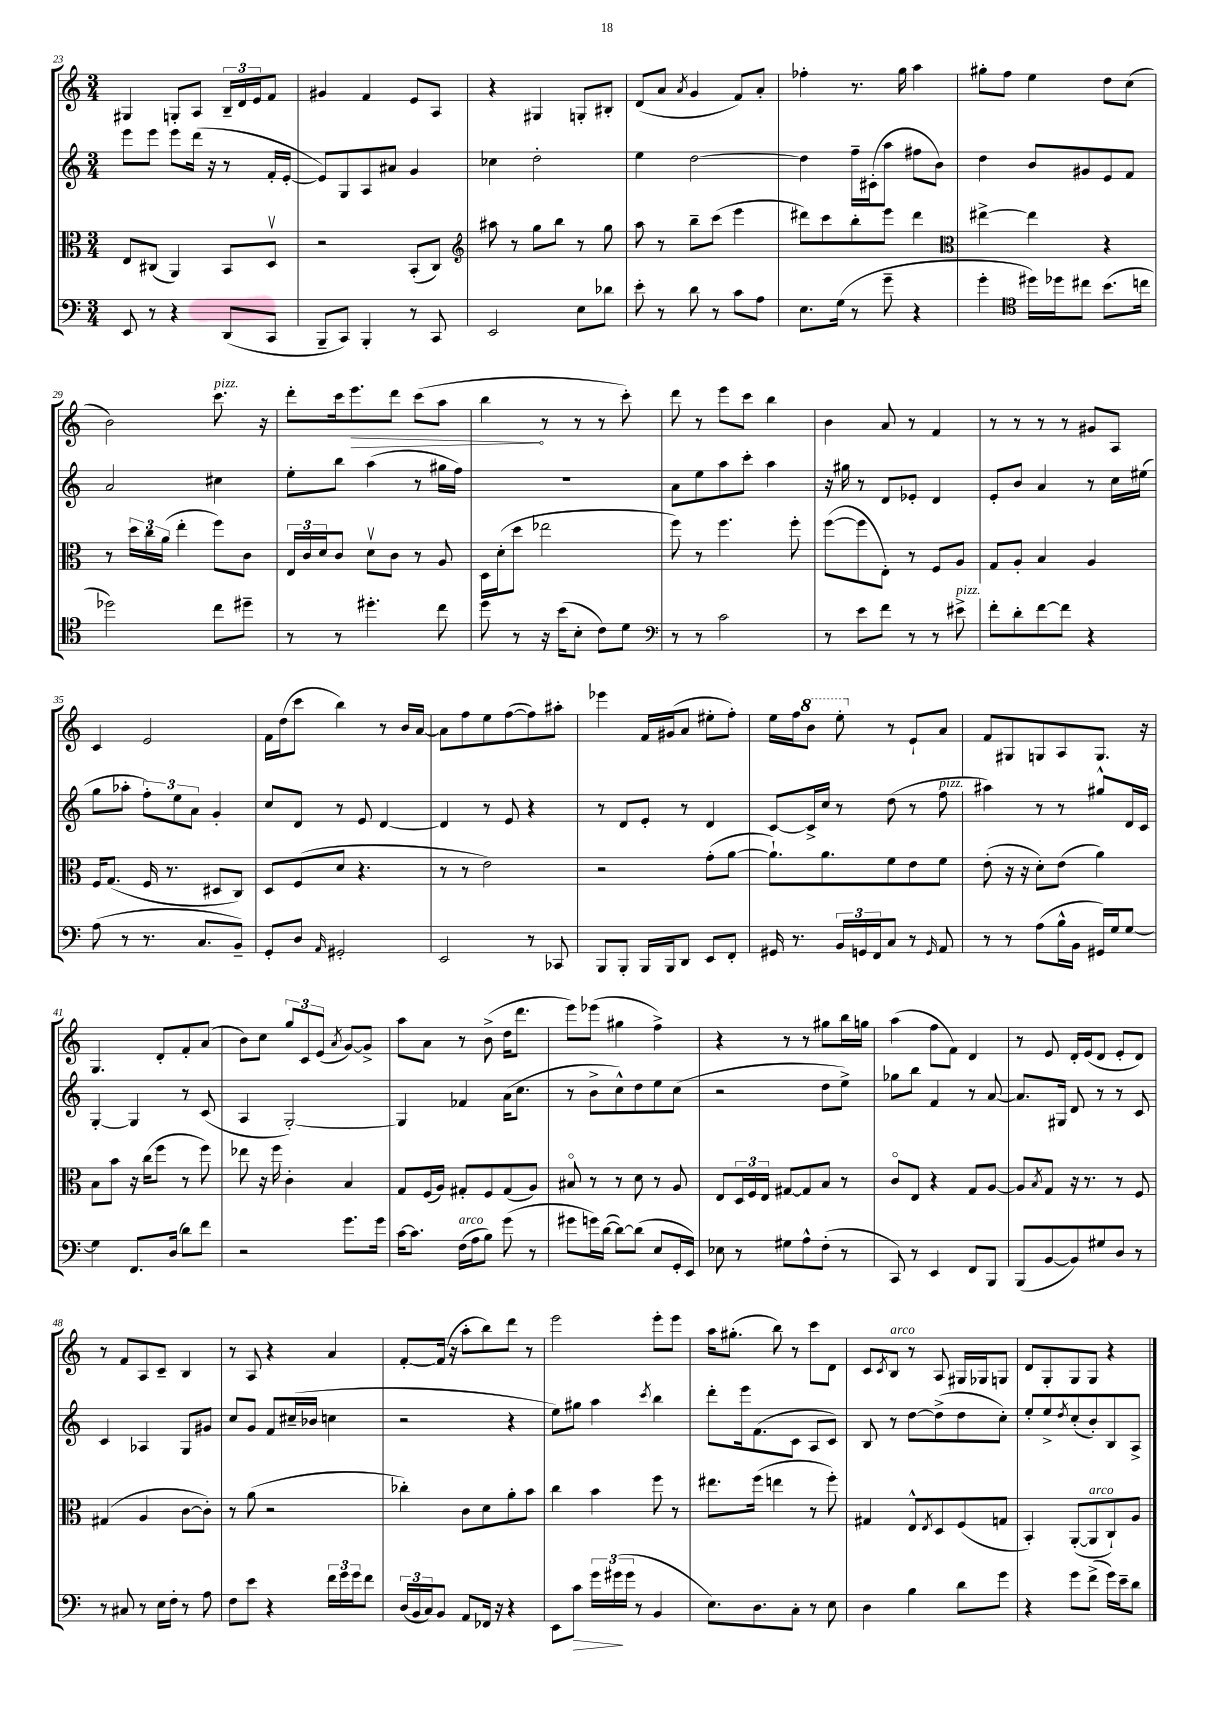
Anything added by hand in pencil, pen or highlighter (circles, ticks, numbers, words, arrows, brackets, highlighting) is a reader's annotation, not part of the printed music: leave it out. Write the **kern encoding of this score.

**kern	**dynam	**kern	**kern	**kern	**dynam
*part4	*part4	*part3	*part2	*part1	*part1
*staff4	*staff4	*staff3	*staff2	*staff1	*staff1
*clefF4	*	*clefC3	*clefG2	*clefG2	*
*k[]	*	*k[]	*k[]	*k[]	*
*M3/4	*	*M3/4	*M3/4	*M3/4	*
=23	=23	=23	=23	=23	=23
8EE/	.	8E/L	8eee\L	4G#X/	.
8r	.	(8C#X/J	8eee\J	.	.
4r	.	4AA/)	8eee\L	8Gn'/L	.
.	.	.	(16ddd\Jk	8A/J	.
.	.	.	16r	.	.
(8DD/L	.	8BB/L	8r	24B~/LL	.
.	.	.	.	24d/	.
.	.	.	.	24e/J	.
8CC/J	.	8Dv/J	16f'/LL	8f/J	.
.	.	.	[16e'/JJ	.	.
=24	=24	=24	=24	=24	=24
8BBB~/L	.	2r	8e/L])	4g#X/	.
8CC/J)	.	.	8G/	.	.
4BBB'/	.	.	8A/	4f/	.
.	.	.	8a#X/J	.	.
8r	.	(8BB'/L	4g/	8e/L	.
8CC/	.	8C/J)	.	8A/J	.
=25	=25	=25	=25	=25	=25
*	*	*clefG2	*	*	*
2EE/	.	8aa#X\	4cc-X\	4r	.
.	.	8r	.	.	.
.	.	8gg\L	2dd'\	4G#X/	.
.	.	8bb\J	.	.	.
8E\L	.	8r	.	8Gn'/L	.
8d-X\J	.	8gg\	.	8B#X'/J	.
=26	=26	=26	=26	=26	=26
8e'\	.	8aa\	4ee\	(8d/L	.
8r	.	8r	.	8a/J	.
.	.	.	.	8qa/	.
8d\	.	8bb~\L	[2dd\	4g/	.
8r	.	(8ccc\J	.	.	.
8c\L	.	4eee\	.	8f/L)	.
8A\J	.	.	.	8a'/J	.
=27	=27	=27	=27	=27	=27
8.E\L	.	8ddd#X\L)	4dd\]	4ff-X'\	.
.	.	8ccc\	.	.	.
(16G\Jk	.	.	.	.	.
8r	.	8bb'\	16ff~\LL	8.r	.
.	.	.	(16c#X'\J	.	.
8g~\	.	8eee\J	8aa\J	.	.
.	.	.	.	16gg\	.
4r	.	4ddd#\	8ff#X\L	4aa\	.
.	.	.	8b\J)	.	.
=28	=28	=28	=28	=28	=28
*	*	*clefC3	*	*	*
4g'\	.	[4ee#X^\	4dd\	8gg#X'\L	.
.	.	.	.	8ff\J	.
*clefC4	*	*	*	*	*
16dd#X\LL)	.	4ee#\]	8b/L	4ee\	.
16dd-X\J	.	.	.	.	.
8cc#X\J	.	.	8g#X/	.	.
(8.b\L	.	4r	8e/	8dd\L	.
.	.	.	8f/J	(8cc\J	.
16ccn\Jk	.	.	.	.	.
!!LO:LB:g=z
=29	=29	=29	=29	=29	=29
2dd-X\)	.	8r	2a/	2b\)	.
.	.	24dd\LL	.	.	.
.	.	24cc\	.	.	.
.	.	(24a\JJ	.	.	.
.	.	4ee'\	.	.	.
!	!	!	!	!LO:TX:a:i:t=pizz.	!
8cc\L	.	8ff\L)	4cc#X\	8.ccc\	.
8dd#X~\J	.	8c\J	.	.	.
.	.	.	.	16r	.
=30	=30	=30	=30	=30	=30
8r	.	24E/LL	8ee'\L	8ddd'\L	.
.	.	24c/	.	.	.
.	.	24d/J	.	.	.
8r	.	8c/J	8bb\J	16ccc\k	.
!	!	!	!	!	!LO:HP:b
.	.	.	.	8.eee\	>
4.dd#X'\	.	8dv\L	(4aa\	.	.
.	.	8c\J	.	8ddd\J	.
.	.	8r	8r	(8ccc\L	.
8cc\	.	8A/	16gg#X\LL	8aa\J	.
.	.	.	16ff\JJ)	.	.
=31	=31	=31	=31	=31	=31
8dd\	.	16D\LL	2.r	4bb\	.
.	.	(16d'\J	.	.	.
8r	.	8dd\J	.	.	.
16r	.	2ee-X\	.	8r	]
(16b\KL	.	.	.	.	.
8B'\J	.	.	.	8r	.
8c\L)	.	.	.	8r	.
8d\J	.	.	.	8ccc'\)	.
=32	=32	=32	=32	=32	=32
*clefF4	*	*	*	*	*
8r	.	8ff\)	8a\L	8ddd\	.
8r	.	8r	8ee\	8r	.
2c\	.	4.ff\	8aa\	8eee\L	.
.	.	.	8ccc'\J	8ccc\J	.
.	.	.	4aa\	4bb\	.
.	.	8ff'\	.	.	.
=33	=33	=33	=33	=33	=33
8r	.	([8ff\L	16r	4b\	.
.	.	.	16gg#X\	.	.
8e\L	.	8ff\]	8r	.	.
8f\J	.	8E'\J)	8d/L	8a/	.
8r	.	8r	8e-X'/J	8r	.
8r	.	8F/L	4d/	4f/	.
!LO:TX:a:i:t=pizz.	!	!	!	!	!
8e#X^\	.	8A/J	.	.	.
=34	=34	=34	=34	=34	=34
8f'\L	.	8G/L	8e'/L	8r	.
8d'\	.	8A'/J	8b/J	8r	.
[8f\	.	4B/	4a/	8r	.
8f\J]	.	.	.	8r	.
4r	.	4A/	8r	8g#X/L	.
.	.	.	16cc\LL	8A/J	.
.	.	.	(16ee#X\JJ	.	.
!!LO:LB:g=z
=35	=35	=35	=35	=35	=35
(8A\	.	16F/KL	8gg\L	4c/	.
.	.	(8.G/J	.	.	.
8r	.	.	8aa-X'\J	.	.
8.r	.	16F/	12ff'\L)	2e/	.
.	.	8.r	.	.	.
.	.	.	12ee\	.	.
.	.	.	12a\J	.	.
8.C/L	.	.	.	.	.
.	.	8D#X/L	4g'/	.	.
8BB~/J)	.	8C/J)	.	.	.
=36	=36	=36	=36	=36	=36
8GG'/L	.	8D/L	8cc/L	16f\LL	.
.	.	.	.	(16dd\J	.
8D/J	.	(8F/	8d/J	8ccc\J	.
16qqAA/	.	.	.	.	.
2GG#X'/	.	8d/J	8r	4bb\)	.
.	.	4.r	8e/	.	.
.	.	.	[4d/	8r	.
.	.	.	.	16b/LL	.
.	.	.	.	[16a/JJ	.
=37	=37	=37	=37	=37	=37
2EE/	.	8r	4d/]	8a\L]	.
.	.	8r	.	8ff\	.
.	.	2e\)	8r	8ee\	.
.	.	.	8e/	([8ff\	.
8r	.	.	4r	8ff\])	.
8CC-X/	.	.	.	8aa#X'\J	.
=38	=38	=38	=38	=38	=38
8BBB/L	.	2r	8r	4eee-X\	.
8BBB'/J	.	.	8d/L	.	.
16BBB/LL	.	.	8e'/J	16f/LL	.
16BBB/J	.	.	.	(16g#X/J	.
8DD/J	.	.	8r	8a/J	.
8EE/L	.	(8g'\L	4d/	8ee#X'\L	.
8FF'/J	.	[8a\J	.	8ff'\J)	.
=39	=39	=39	=39	=39	=39
16GG#X/	.	8.a`\L])	[8c/L	16ee\LL	.
8.r	.	.	.	16ff\J	.
*	*	*	*	*8va	*
.	.	.	16c^/L]	8bb\J	.
.	.	8.a\	16cc/JJ	.	.
24BB/LL	.	.	8r	8eee'\	.
24GGn/	.	.	.	.	.
24FF/J	.	.	.	.	.
*	*	*	*	*X8va	*
8C/J	.	8f\	(8dd\	8r	.
8r	.	8e\	8r	8e`/L	.
16qqGG/	.	.	.	.	.
!	!	!	!LO:TX:a:i:t=pizz.	!	!
8AA/	.	8f\J	8ff\	8a/J	.
=40	=40	=40	=40	=40	=40
8r	.	(8e'\	4aa#X\)	8f/L	.
8r	.	16r	.	8G#X/	.
.	.	16r	.	.	.
(8A\L	.	8d'\L)	8r	8Gn/	.
16B^^\L	.	(8e\J	8r	8A/	.
16BB\JJ	.	.	.	.	.
16GG#X/LL)	.	4a\)	8gg#X^^/L	8.G/J	.
16G/J	.	.	.	.	.
[8G/J	.	.	16d/L	.	.
.	.	.	16c/JJ	16r	.
!!LO:LB:g=z
=41	=41	=41	=41	=41	=41
4G\]	.	8B\L	[4G'/	4.G/	.
.	.	8b\J	.	.	.
8.FF/L	.	16r	4G/]	.	.
.	.	(16cc\KL	.	.	.
.	.	8ff\J	.	8d'/L	.
(16D/Jk	.	.	.	.	.
8d\L)	.	8r	8r	8f'/	.
8f\J	.	8ff\)	(8c/	(8a/J	.
=42	=42	=42	=42	=42	=42
2r	.	8ee-X\	4A/	8b\L)	.
.	.	16r	.	8cc\J	.
.	.	16ff\	.	.	.
.	.	4c'\	[2G'/)	12gg/L	.
.	.	.	.	12c/	.
.	.	.	.	(12e/J	.
.	.	.	.	8qa/	.
8.g\L	.	4B/	.	[8g/L)	.
.	.	.	.	8g^/J]	.
16g\Jk	.	.	.	.	.
=43	=43	=43	=43	=43	=43
[16c\KL	.	8G/L	4G/]	8aa\L	.
8.c\J]	.	.	.	.	.
.	.	(16F/L	.	8a\J	.
.	.	16A/JJ)	.	.	.
!LO:TX:a:i:t=arco	!	!	!	!	!
(16F\LL	.	8G#X'/L	4f-X/	8r	.
16A\J	.	.	.	.	.
8B\J)	.	8F/	.	(8b^\	.
(8g\	.	(8G#/	(16a\KL	16dd\KL	.
.	.	.	8.cc\J	8.ddd\J	.
8r	.	8A/J)	.	.	.
=44	=44	=44	=44	=44	=44
8g#X\L	.	8B#X/	8r	8eee\L)	.
16gn\L)	.	8r	8b^\L	(8eee-X\J	.
([16d\JJ	.	.	.	.	.
8d\L_)	.	8r	8cc^^\)	4gg#X\	.
(8d\J]	.	8d\	8dd\	.	.
8E/L	.	8r	8ee\	4ff^\)	.
16GG'/L	.	8A/	(8cc\J	.	.
16EE/JJ)	.	.	.	.	.
=45	=45	=45	=45	=45	=45
8E-X\	.	8E/L	2r	4r	.
8r	.	24D/L	.	.	.
.	.	24F/	.	.	.
.	.	24E/JJ	.	.	.
8G#X\L	.	[8G#X/L	.	8r	.
8A^^\	.	8G#/]	.	8r	.
(8F'\J	.	8B/J	8dd\L	8gg#X\L	.
8r	.	8r	8ee^\J)	16bb\L	.
.	.	.	.	16ggn\JJ	.
=46	=46	=46	=46	=46	=46
8CC/)	.	8c/L	8gg-X\L	(4aa\	.
8r	.	8E/J	8bb\J	.	.
4EE/	.	4r	4f/	8ff\L	.
.	.	.	.	8f\J)	.
8FF/L	.	8G/L	8r	4d/	.
8BBB/J	.	[8A/J	[8a/	.	.
=47	=47	=47	=47	=47	=47
(8BBB/L	.	8A/L]	8.a/L]	8r	.
.	.	8qB/	.	.	.
[8BB/	.	8G/J	.	8e/	.
.	.	.	16G#X/Jk	.	.
8BB/])	.	16r	8d/	16d'/LL	.
.	.	8.r	.	(16e/J	.
8G#X/	.	.	8r	8d/J	.
8D/J	.	8r	8r	8e'/L	.
8r	.	8F/	8c/	8d/J)	.
!!LO:LB:g=z
=48	=48	=48	=48	=48	=48
8r	.	(4G#X/	4c/	8r	.
8C#X/	.	.	.	8f/L	.
8r	.	4A/	4A-X/	8A/	.
16E\LL	.	.	.	8c~/J	.
16F'\JJ	.	.	.	.	.
8r	.	[8c\L	8G/L	4B/	.
8A\	.	8c'\J])	8g#X/J	.	.
=49	=49	=49	=49	=49	=49
8F\L	.	8r	8cc/L	8r	.
8e\J	.	(8a\	8g/J	8A/	.
4r	.	2r	8f/L	4r	.
.	.	.	(16cc#X~/L	.	.
.	.	.	16b-X/JJ	.	.
24f\LL	.	.	4ccn\	4a/	.
24g\	.	.	.	.	.
24g\J	.	.	.	.	.
8f\J	.	.	.	.	.
=50	=50	=50	=50	=50	=50
(24D/LL	.	4cc-X'\)	2r	[8f'/L	.
24BB/	.	.	.	.	.
24C/J)	.	.	.	.	.
8BB/J	.	.	.	(16f/Jk]	.
.	.	.	.	16r	.
8AA/L	.	8c\L	.	8aa'\L	.
16FF-X/Jk	.	8d\	.	8bb\)	.
16r	.	.	.	.	.
4r	.	8a'\	4r	8ddd\J	.
.	.	8b\J	.	8r	.
=51	=51	=51	=51	=51	=51
8EE\L	.	4cc\	8ee\L)	2eee\	.
!	!LO:HP:b	!	!	!	!
8c\J	>	.	8gg#X\J	.	.
24g\LL	.	4b\	4aa\	.	.
(24g#X\	.	.	.	.	.
24g#\JJ	]	.	.	.	.
8r	.	.	.	.	.
.	.	.	8qccc/	.	.
4BB/	.	8ff\	4bb\	8eee'\L	.
.	.	8r	.	8eee\J	.
=52	=52	=52	=52	=52	=52
8.E\L)	.	8.ee#X\L	8ddd'\L	16aa\KL	.
.	.	.	.	(8.gg#X'\J	.
.	.	.	16eee\k	.	.
8.D\	.	(16ff\Jk	(8.f\	.	.
.	.	4een\	.	8bb\)	.
8C'\J	.	.	8c\J	8r	.
8r	.	8r	8A/L	8ccc\L	.
8E\	.	8ff'\)	8c/J)	8d\J	.
=53	=53	=53	=53	=53	=53
4D\	.	4G#X/	8B/	8c/L	.
.	.	.	.	8qc/	.
!	!	!	!	!LO:TX:a:i:t=arco	!
.	.	.	8r	8B/J	.
4B\	.	8E^^/L	[8dd\L	8r	.
.	.	8qE/	.	.	.
.	.	8D/	(8dd^\]	8A/	.
8d\L	.	(8F/	8dd\	16G#X/LL	.
.	.	.	.	16G-X/J	.
8g\J	.	8Gn/J	8cc'\J)	8Gn/J	.
=54	=54	=54	=54	=54	=54
4r	.	4BB'/)	8ee'/L	8d/L	.
.	.	.	8ee^/	8G'/	.
.	.	.	8qdd/	.	.
8g\L	.	([8AA'/L	(8cc'/	8G/	.
!	!	!LO:TX:a:i:t=arco	!	!	!
(8f^\J	.	8AA/]	8b'/)	8G/J	.
16g\LL)	.	8C`/)	8B/	4r	.
16e~\J	.	.	.	.	.
8d\J	.	8A/J	8A^/J	.	.
==	==	==	==	==	==
*-	*-	*-	*-	*-	*-
